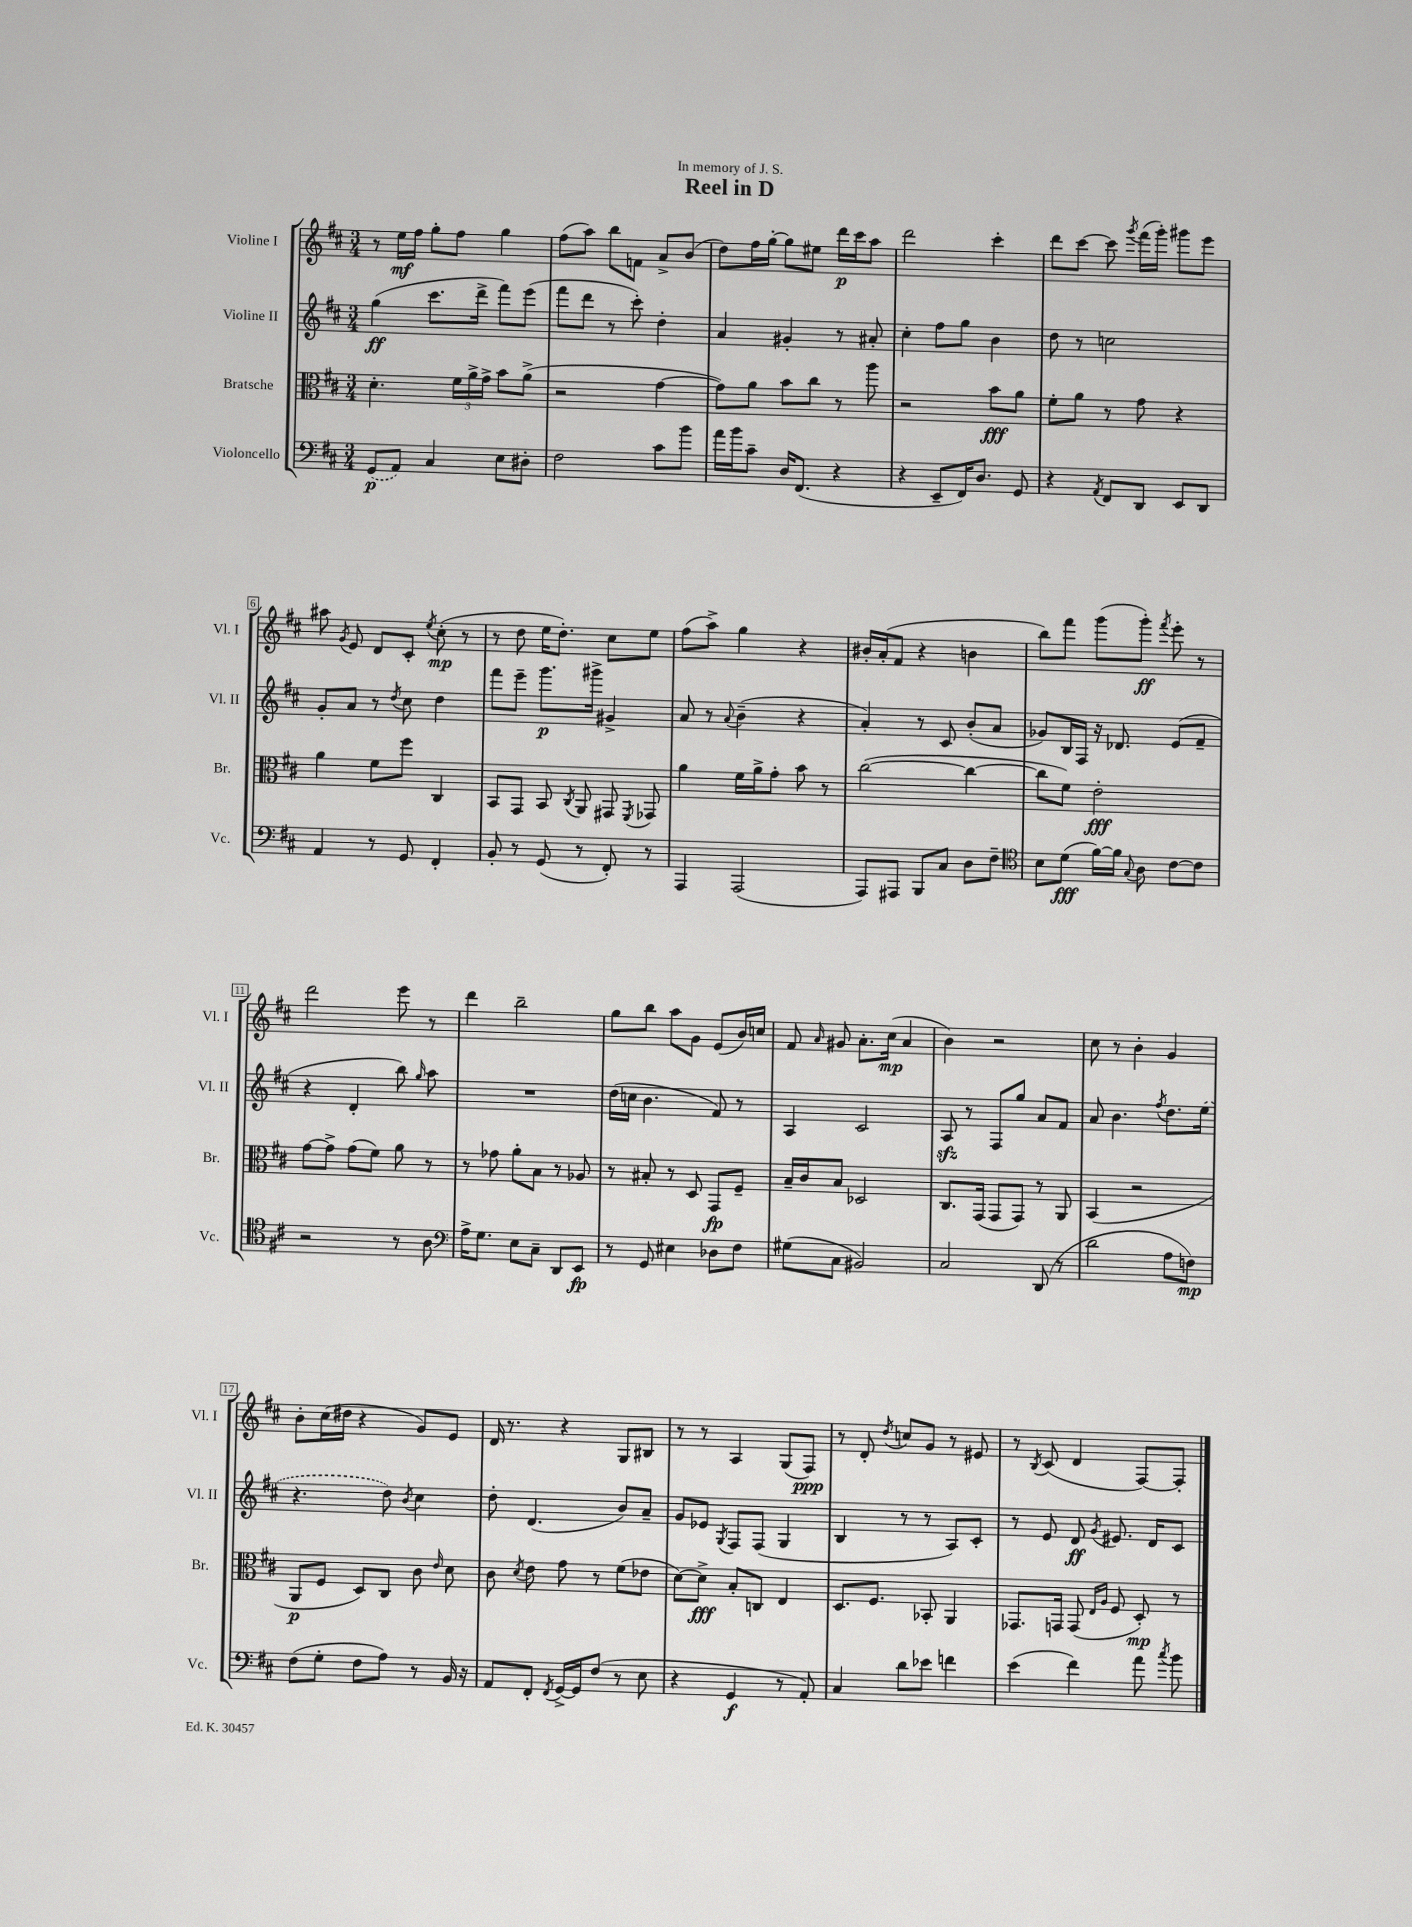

**kern	**dynam	**kern	**dynam	**kern	**dynam	**kern	**dynam
*part4	*part4	*part3	*part3	*part2	*part2	*part1	*part1
*staff4	*staff4	*staff3	*staff3	*staff2	*staff2	*staff1	*staff1
*I"Violoncello	*	*I"Bratsche	*	*I"Violine II	*	*I"Violine I	*
*I'Vc.	*	*I'Br.	*	*I'Vl. II	*	*I'Vl. I	*
*clefF4	*	*clefC3	*	*clefG2	*	*clefG2	*
*k[f#c#]	*	*k[f#c#]	*	*k[f#c#]	*	*k[f#c#]	*
*M3/4	*	*M3/4	*	*M3/4	*	*M3/4	*
=1	=1	=1	=1	=1	=1	=1	=1
(8GG/L	p	4.d'\	.	(4gg\	ff	8r	.
8AA/J)	.	.	.	.	.	16ee\LL	mf
.	.	.	.	.	.	16ff#\JJ	.
4C#/	.	.	.	8.ccc#\L	.	8gg'\L	.
.	.	24f#\LL	.	.	.	8ff#\J	.
.	.	24a^\	.	.	.	.	.
.	.	.	.	16ddd^\Jk	.	.	.
.	.	24g^\JJ	.	.	.	.	.
8E\L	.	8b\L	.	8fff#\L)	.	4gg\	.
8D#X'\J	.	(8a^\J	.	(8eee\J	.	.	.
=2	=2	=2	=2	=2	=2	=2	=2
2F#\	.	2r	.	8fff#\L	.	(8ff#\L	.
.	.	.	.	8ddd\J	.	8aa\J)	.
.	.	.	.	8r	.	8bb\L	.
.	.	.	.	8ccc#'\)	.	8fn\J	.
8c#\L	.	[4g\	.	4dd'\	.	8a^/L	.
8b\J	.	.	.	.	.	(8b/J	.
=3	=3	=3	=3	=3	=3	=3	=3
16a\LL	.	8g\L])	.	4a/	.	8dd\L)	.
16b\J	.	.	.	.	.	.	.
8c#~\J	.	8a\J	.	.	.	16ff#\L	.
.	.	.	.	.	.	[16gg'\JJ	.
16D/KL	.	8b\L	.	4g#X'/	.	8gg\L]	.
(8.FF#/J	.	.	.	.	.	.	.
.	.	8cc#\J	.	.	.	8ee#X\J	.
4r	.	8r	.	8r	.	16ddd\LL	p
.	.	.	.	.	.	16ccc#\J	.
.	.	8aa\	.	8a#X'/	.	8aa\J	.
=4	=4	=4	=4	=4	=4	=4	=4
4r	.	2r	.	4cc#'\	.	2ddd\	.
8EE~/L	.	.	.	8ff#\L	.	.	.
16FF#/K)	.	.	.	8gg\J	.	.	.
8.D/J	.	.	.	.	.	.	.
.	.	8b\L	fff	4b\	.	4ccc#'\	.
8GG/	.	8a\J	.	.	.	.	.
=5	=5	=5	=5	=5	=5	=5	=5
4r	.	8f#'\L	.	8dd\	.	8ddd\L	.
.	.	8a\J	.	8r	.	[8ccc#\J	.
8qAA/	.	.	.	.	.	.	.
8FF#/L	.	8r	.	2ccn\	.	8ccc#\]	.
.	.	.	.	.	.	8qggg/	.
8DD/J	.	8g\	.	.	.	(16fff#\LL	.
.	.	.	.	.	.	16ggg'\JJ)	.
8EE/L	.	4r	.	.	.	8ggg#X\L	.
8DD/J	.	.	.	.	.	8eee\J	.
!!LO:LB:g=z
=6	=6	=6	=6	=6	=6	=6	=6
4AA/	.	4a\	.	8g'/L	.	8aa#X\	.
.	.	.	.	.	.	8qg/	.
.	.	.	.	8a/J	.	8e/	.
8r	.	8f#\L	.	8r	.	8d/L	.
.	.	.	.	8qdd/	.	.	.
8GG/	.	8ff#\J	.	8cc#\	.	8c#'/J	.
.	.	.	.	.	.	8qee/	.
4FF#'/	.	4C#/	.	4dd\	.	(8cc#'\	mp
.	.	.	.	.	.	8r	.
=7	=7	=7	=7	=7	=7	=7	=7
8BB'/	.	8BB/L	.	8fff#\L	.	8r	.
8r	.	8GG/J	.	8eee~\J	.	8dd\	.
(8GG/	.	8BB/	.	8.ggg\L	p	16ee\KL	.
.	.	.	.	.	.	8.dd'\J)	.
.	.	8qC#/	.	.	.	.	.
8r	.	8AA/	.	.	.	.	.
.	.	.	.	16ggg#X^\Jk	.	.	.
8FF#'/)	.	8GG#X/	.	4g#X^/	.	8cc#\L	.
.	.	8qFF#/	.	.	.	.	.
8r	.	8GG-X/	.	.	.	8ee\J	.
=8	=8	=8	=8	=8	=8	=8	=8
4AAA/	.	4a\	.	8a/	.	(8ff#\L	.
.	.	.	.	8r	.	8aa^\J)	.
.	.	.	.	8qqa/	.	.	.
(2AAA/	.	16f#\LL	.	(4b~\	.	4gg\	.
.	.	16a^\J	.	.	.	.	.
.	.	8g'\J	.	.	.	.	.
.	.	8b\	.	4r	.	4r	.
.	.	8r	.	.	.	.	.
=9	=9	=9	=9	=9	=9	=9	=9
8AAA/L)	.	([2cc#\	.	4a'/)	.	16b#X'/LL	.
.	.	.	.	.	.	(16a'/J	.
8AAA#X/J	.	.	.	.	.	8f#/J	.
8BBB/L	.	.	.	8r	.	4r	.
8C#/J	.	.	.	8c#/	.	.	.
8D\L	.	4cc#\_	.	(8b'/L	.	4bn\	.
8F#~\J	.	.	.	8a/J	.	.	.
=10	=10	=10	=10	=10	=10	=10	=10
*clefC4	*	*	*	*	*	*	*
8B\L	.	8cc#\L]	.	8g-X/L)	.	8bb\L)	.
(8d\J	fff	8f#\J)	.	16B/L	.	8fff#\J	.
.	.	.	.	16F#/JJ	.	.	.
[16f#\LL)	.	2e'\	fff	16r	.	(8ggg\L	.
16f#\JJ]	.	.	.	8.d-X/	.	.	.
8qqG/	.	.	.	.	.	.	.
8A\	.	.	.	.	.	8ggg'\J)	ff
.	.	.	.	.	.	8qfff#/	.
[8c#\L	.	.	.	(8e/L	.	8eee'\	.
8c#\J]	.	.	.	8f#~/J	.	8r	.
!!LO:LB:g=z
=11	=11	=11	=11	=11	=11	=11	=11
2r	.	[8g\L	.	4r	.	2ddd\	.
.	.	8g^\J]	.	.	.	.	.
.	.	(8g\L	.	4d'/	.	.	.
.	.	8f#\J)	.	.	.	.	.
8r	.	8a\	.	8bb\)	.	8eee\	.
.	.	.	.	16qqgg/	.	.	.
8A\	.	8r	.	8aa\	.	8r	.
=12	=12	=12	=12	=12	=12	=12	=12
*clefF4	*	*	*	*	*	*	*
16A^\KL	.	8r	.	2.r	.	4ddd\	.
8.G\J	.	.	.	.	.	.	.
.	.	8g-X\	.	.	.	.	.
8E\L	.	8a'\L	.	.	.	2bb~\	.
8C#~\J	.	8B\J	.	.	.	.	.
8DD/L	.	8r	.	.	.	.	.
8EE/J	fp	8A-X/	.	.	.	.	.
=13	=13	=13	=13	=13	=13	=13	=13
8r	.	8r	.	(16dd\LL	.	8gg\L	.
.	.	.	.	16ccn\JJ	.	.	.
8GG/	.	8B#X'/	.	4.b\	.	8bb\J	.
4E#X\	.	8r	.	.	.	8aa\L	.
.	.	8D/	.	.	.	8g\J	.
8D-X\L	.	8GG/L	fp	8f#/)	.	(8e/L	.
8F#\J	.	8F#~/J	.	8r	.	16b/L)	.
.	.	.	.	.	.	16ccn/JJ	.
=14	=14	=14	=14	=14	=14	=14	=14
(8G#X\L	.	16B~/LL	.	4A/	.	8f#/	.
.	.	16c#/J	.	.	.	.	.
.	.	.	.	.	.	16qqa/	.
8C#\J	.	8B/J	.	.	.	8g#X/	.
2BB#X/)	.	2D-X/	.	2c#/	.	8.a'\L	.
.	.	.	.	.	.	(16cc#\Jk	mp
.	.	.	.	.	.	4a/	.
=15	=15	=15	=15	=15	=15	=15	=15
2C#/	.	8.C#/L	.	8Azz/	.	4b\)	.
.	.	.	.	8r	.	.	.
.	.	(16GG/Jk	.	.	.	.	.
.	.	8GG/L	.	8F#/L	.	2r	.
.	.	8GG/J)	.	8gg/J	.	.	.
(8DD/	.	8r	.	8a/L	.	.	.
8r	.	8AA/	.	8f#/J	.	.	.
=16	=16	=16	=16	=16	=16	=16	=16
2d\	.	(4BB/	.	8a/	.	8cc#\	.
.	.	.	.	4.b\	.	8r	.
.	.	2r	.	.	.	4b'\	.
.	.	.	.	8qff#/	.	.	.
8A\L	.	.	.	8.dd\L	.	4g/	.
8Fn\J)	mp	.	.	.	.	.	.
.	.	.	.	(16ee\Jk	.	.	.
!!LO:LB:g=z
=17	=17	=17	=17	=17	=17	=17	=17
(8F#\L	.	8AA/L	p	4.r	.	8b'\L	.
8G'\J	.	8F#/J	.	.	.	(16cc#\L	.
.	.	.	.	.	.	16dd#X\JJ	.
8F#\L	.	8D/L)	.	.	.	4r	.
8A\J)	.	8C#/J	.	8dd\)	.	.	.
.	.	.	.	8qb/	.	.	.
8r	.	8c#\	.	4cc#\	.	8g/L)	.
.	.	16qqe/	.	.	.	.	.
16BB/	.	8d\	.	.	.	8e/J	.
16r	.	.	.	.	.	.	.
=18	=18	=18	=18	=18	=18	=18	=18
8AA/L	.	8c#\	.	8dd'\	.	16d/	.
.	.	.	.	.	.	8.r	.
.	.	8qd/	.	.	.	.	.
8FF#'/J	.	8e\	.	(4.d/	.	.	.
8qFF#/	.	.	.	.	.	.	.
[16GG^/LL	.	8g\	.	.	.	4r	.
16GG/J]	.	.	.	.	.	.	.
(8F#/J	.	8r	.	.	.	.	.
8r	.	(8f#\L	.	8b/L)	.	8G/L	.
8E\	.	8e-X\J	.	8a~/J	.	8B#X/J	.
=19	=19	=19	=19	=19	=19	=19	=19
4r	.	[8d\L)	.	8g/L	.	8r	.
.	.	8d^\J]	fff	8e-X/J	.	8r	.
.	.	.	.	8qG/	.	.	.
4GG/	f	8B'/L	.	8F#/L	.	4A/	.
.	.	8Cn/J	.	(8F#/J	.	.	.
8r	.	4E/	.	4G/	.	(8G/L	.
8AA'/)	.	.	.	.	.	8F#/J)	ppp
=20	=20	=20	=20	=20	=20	=20	=20
4C#/	.	8.D/L	.	4B/	.	8r	.
.	.	.	.	.	.	8d'/	.
.	.	8.F#/J	.	.	.	.	.
.	.	.	.	.	.	8qdd/	.
8d\L	.	.	.	8r	.	8ccn/L	.
8e-X\J	.	8BB-X'/	.	8r	.	8g/J	.
4fn\	.	4AA/	.	8A/L)	.	8r	.
.	.	.	.	8c#'/J	.	8e#X/	.
=21	=21	=21	=21	=21	=21	=21	=21
(4e\	.	8.GG-X/L	.	8r	.	8r	.
.	.	.	.	.	.	8qB/	.
.	.	.	.	8e/	.	(8c#/	.
.	.	16GGn/Jk	.	.	.	.	.
4f#\)	.	(8GG/	.	8d/	ff	4d/	.
.	.	16qqE/LL	.	.	.	.	.
.	.	16qqA/JJ	.	8qg/	.	.	.
.	.	8F#/	.	8.e#X/	.	.	.
8a\	.	8D'/)	mp	.	.	[8F#/L)	.
.	.	.	.	16d/KL	.	.	.
8qcc#/	.	.	.	.	.	.	.
8b\	.	8r	.	8c#/J	.	8F#'/J]	.
==	==	==	==	==	==	==	==
*-	*-	*-	*-	*-	*-	*-	*-
